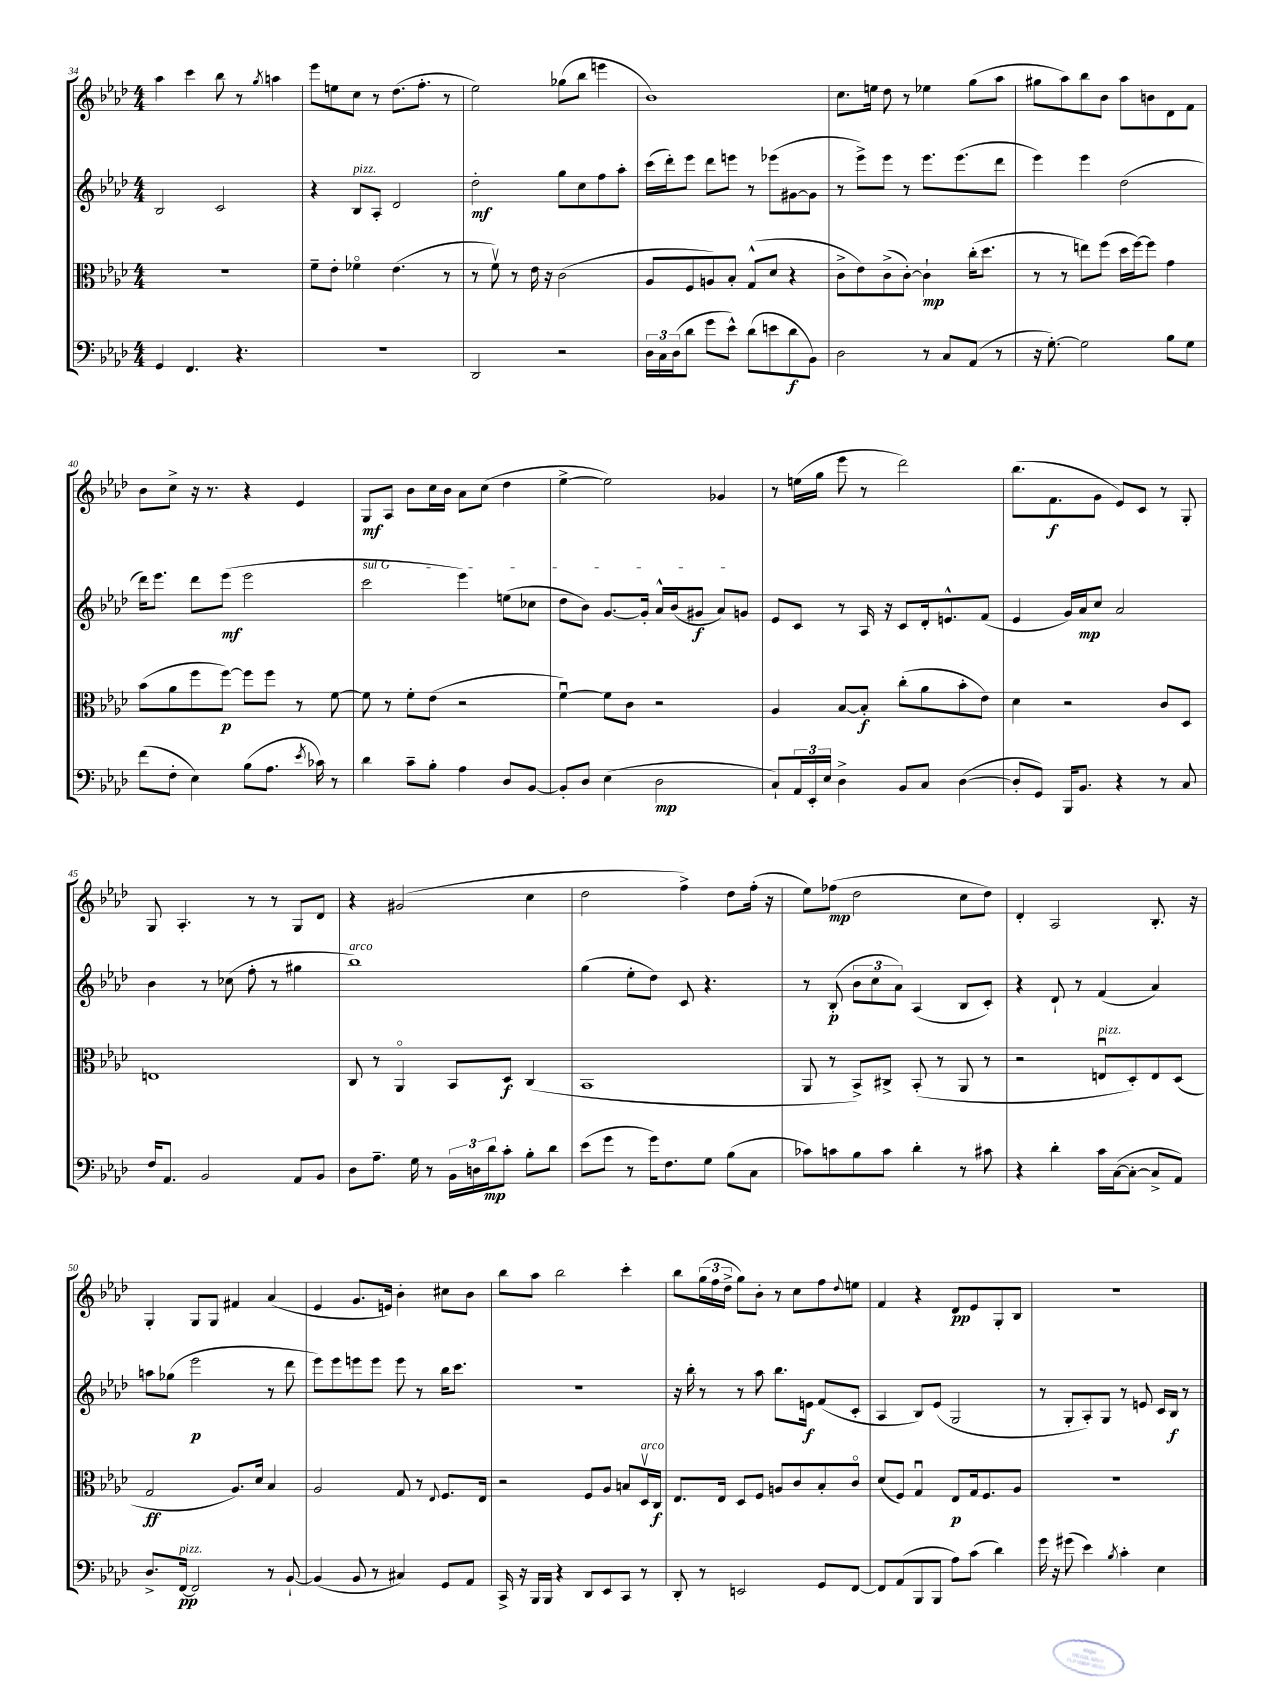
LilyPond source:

<<
\new StaffGroup <<
\new Staff = "s0" {
    \clef treble \key aes \major \numericTimeSignature \time 4/4
    aes''4 c'''4 bes''8 r8 \acciaccatura { g''8 } a''4 |
    ees'''8 e''8 c''8 r8 des''8.( f''8.-. r8 |
    ees''2) ges''8( bes''8 e'''4 |
    bes'1) |
    c''8. e''16 des''8 r8 ees''4 g''8( aes''8 |
    gis''8 aes''8) bes''8 bes'8 aes''8 b'8 des'8 f'8 |
    bes'8 c''8-> r16 r8. r4 ees'4 |
    g8\mf aes8 bes'8 c''16 bes'16 aes'8 c''8( des''4 |
    ees''4~-> ees''2) ges'4 |
    r8 e''16( g''16 ees'''8 r8 des'''2) |
    bes''8.( f'8.\f g'8 ees'8) c'8 r8 g8-. |
    g8 aes4.-. r8 r8 g8 des'8 |
    r4 gis'2( c''4 |
    des''2 f''4->) des''8 f''16-.( r16 |
    ees''8) fes''8\mp( des''2 c''8 des''8) |
    des'4-. aes2 bes8.-. r16 |
    g4-. g8 g8 fis'4 aes'4( |
    ees'4 g'8. e'16) bes'4-. cis''8 bes'8 |
    bes''8 aes''8 bes''2 c'''4-. |
    bes''8 \tuplet 3/2 { g''16( f''16 des''16-> } g''8) bes'8-. r8 c''8 f''8 \appoggiatura { des''8 } e''8 |
    f'4 r4 des'8\pp ees'8 g8-. bes8 |
    r1 \bar "|." |
}
\new Staff = "s1" {
    \clef treble \key aes \major \numericTimeSignature \time 4/4
    bes2 c'2 |
    r4 bes8^\markup { \italic "pizz." } aes8-. des'2 |
    des''2-.\mf g''8 c''8 f''8 aes''8-. |
    c'''16( des'''16-.) ees'''8 des'''8 e'''8 r8 ees'''8( gis'8~ gis'8 |
    r8 ees'''8->) ees'''8 r8 ees'''8. ees'''8.( des'''8 |
    ees'''4) ees'''4 des''2( |
    des'''16) ees'''8. des'''8 ees'''8\mf( ees'''2 |
    \once \override TextSpanner.bound-details.left.text = \markup { \italic "sul G" } c'''2\startTextSpan ees'''4) e''8( ces''8 |
    des''8 bes'8) g'8.~ g'16-. aes'16-^ bes'16( gis'8\f aes'8) g'8\stopTextSpan |
    ees'8 c'8 r8 aes16 r16 c'8 des'16-. e'8.-^ f'8( |
    ees'4 g'16) aes'16\mp c''8 aes'2 |
    bes'4 r8 ces''8( f''8-. r8 gis''4 |
    bes''1^\markup { \italic "arco" }) |
    g''4( ees''8-. des''8) c'8 r4. |
    r8 bes8-.\p( \tuplet 3/2 { bes'8 c''8 aes'8) } aes4( bes8 c'8-.) |
    r4 des'8-! r8 f'4( aes'4) |
    a''8 ges''8( ees'''2\p r8 des'''8 |
    ees'''8) ees'''8 e'''8 e'''8 e'''8 r8 bes''16 c'''8. |
    R1 |
    r16 bes''16-. r8 r8 aes''8 bes''8. e'16\f f'8( c'8-. |
    aes4 bes8) ees'8( g2 |
    r8 g8-. aes8-.) g8 r8 e'8 c'16 bes16\f r8 \bar "|." |
}
\new Staff = "s2" {
    \clef alto \key aes \major \numericTimeSignature \time 4/4
    R1 |
    f'8-- ees'8-. fes'4\flageolet ees'4.( r8 |
    r8 f'8\upbow) r8 ees'16 r16 c'2( |
    aes8 f8 a8) bes8-. g8-^( des'8 r4 |
    c'8-> ees'8) c'8->( c'8~-.) c'4-!\mp c''16-.( des''8. |
    r8 r8 e''8) f''8( des''16 f''16~) f''8 g'4 |
    bes'8( aes'8 f''8 f''8~\p) f''8 f''8 r8 f'8~ |
    f'8 r8 f'8-. ees'8( r2 |
    f'4~\downbow) f'8 c'8 r2 |
    aes4 bes8~ bes8-.\f c''8-.( aes'8 bes'8-. ees'8) |
    des'4 r2 c'8 des8 |
    e1 |
    c8 r8 aes,4\flageolet bes,8 des8\f c4( |
    bes,1 |
    aes,8 r8 bes,8->) cis8-> bes,8-.( r8 aes,8 r8 |
    r2 e8\downbow^\markup { \italic "pizz." } des8-.) e8 des8( |
    g2\ff aes8.) des'16 bes4 |
    aes2 g8 r8 \appoggiatura { ees8 } f8. ees16 |
    r2 f8 aes8 b8 des16\upbow^\markup { \italic "arco" } c16\f |
    ees8. ees16 des8 f8 a8 c'8 bes8-. c'8\flageolet |
    des'8( f8) g4\downbow ees8\p g16 f8. aes8 |
    R1 \bar "|." |
}
\new Staff = "s3" {
    \clef bass \key aes \major \numericTimeSignature \time 4/4
    g,4 f,4. r4. |
    R1 |
    des,2 r2 |
    \tuplet 3/2 { des16 c16 des16( } des'8 g'8 ees'8-^) des'8( e'8 des'8\f bes,8) |
    des2 r8 c8 aes,8( r8 |
    r16 g8.~-.) g2 bes8 g8 |
    f'8( f8-. ees4) bes8( aes8. \acciaccatura { ees'8 } ces'16) r8 |
    des'4 c'8-- bes8-. aes4 des8 bes,8~ |
    bes,8-. des8 ees4( des2\mp |
    c8-!) \tuplet 3/2 { aes,16 ees,16-. ees16 } des4-> bes,8 c8 des4~( |
    des8-. g,8) bes,,16 bes,8. r4 r8 c8 |
    f16 aes,8. bes,2 aes,8 bes,8 |
    des8 aes8.-- g16 r8 \tuplet 3/2 { bes,16 d16 des'16\mp } c'8-. bes8-. des'8 |
    ees'8( g'8 r8 g'16) f8. g8 bes8( c8 |
    ces'8) c'8 bes8 c'8 des'4-. r8 cis'8 |
    r4 des'4-. c'16 c16~( c8~-. c8-> aes,8) |
    des8.-> f,16~\pp^\markup { \italic "pizz." } f,2 r8 bes,8~-! |
    bes,4( bes,8 r8 cis4) g,8 aes,8 |
    c,16-> r16 bes,,16 bes,,16 r4 des,8 ees,8 c,8 r8 |
    des,8-. r8 e,2 g,8 f,8~ |
    f,8 aes,8( bes,,8 bes,,8 aes8) c'8( des'4) |
    g'16 r16 gis'8( ees'4) \acciaccatura { bes8 } c'4-. ees4 \bar "|." |
}
>>
>>
\layout { \context { \Score currentBarNumber = #34 } }
